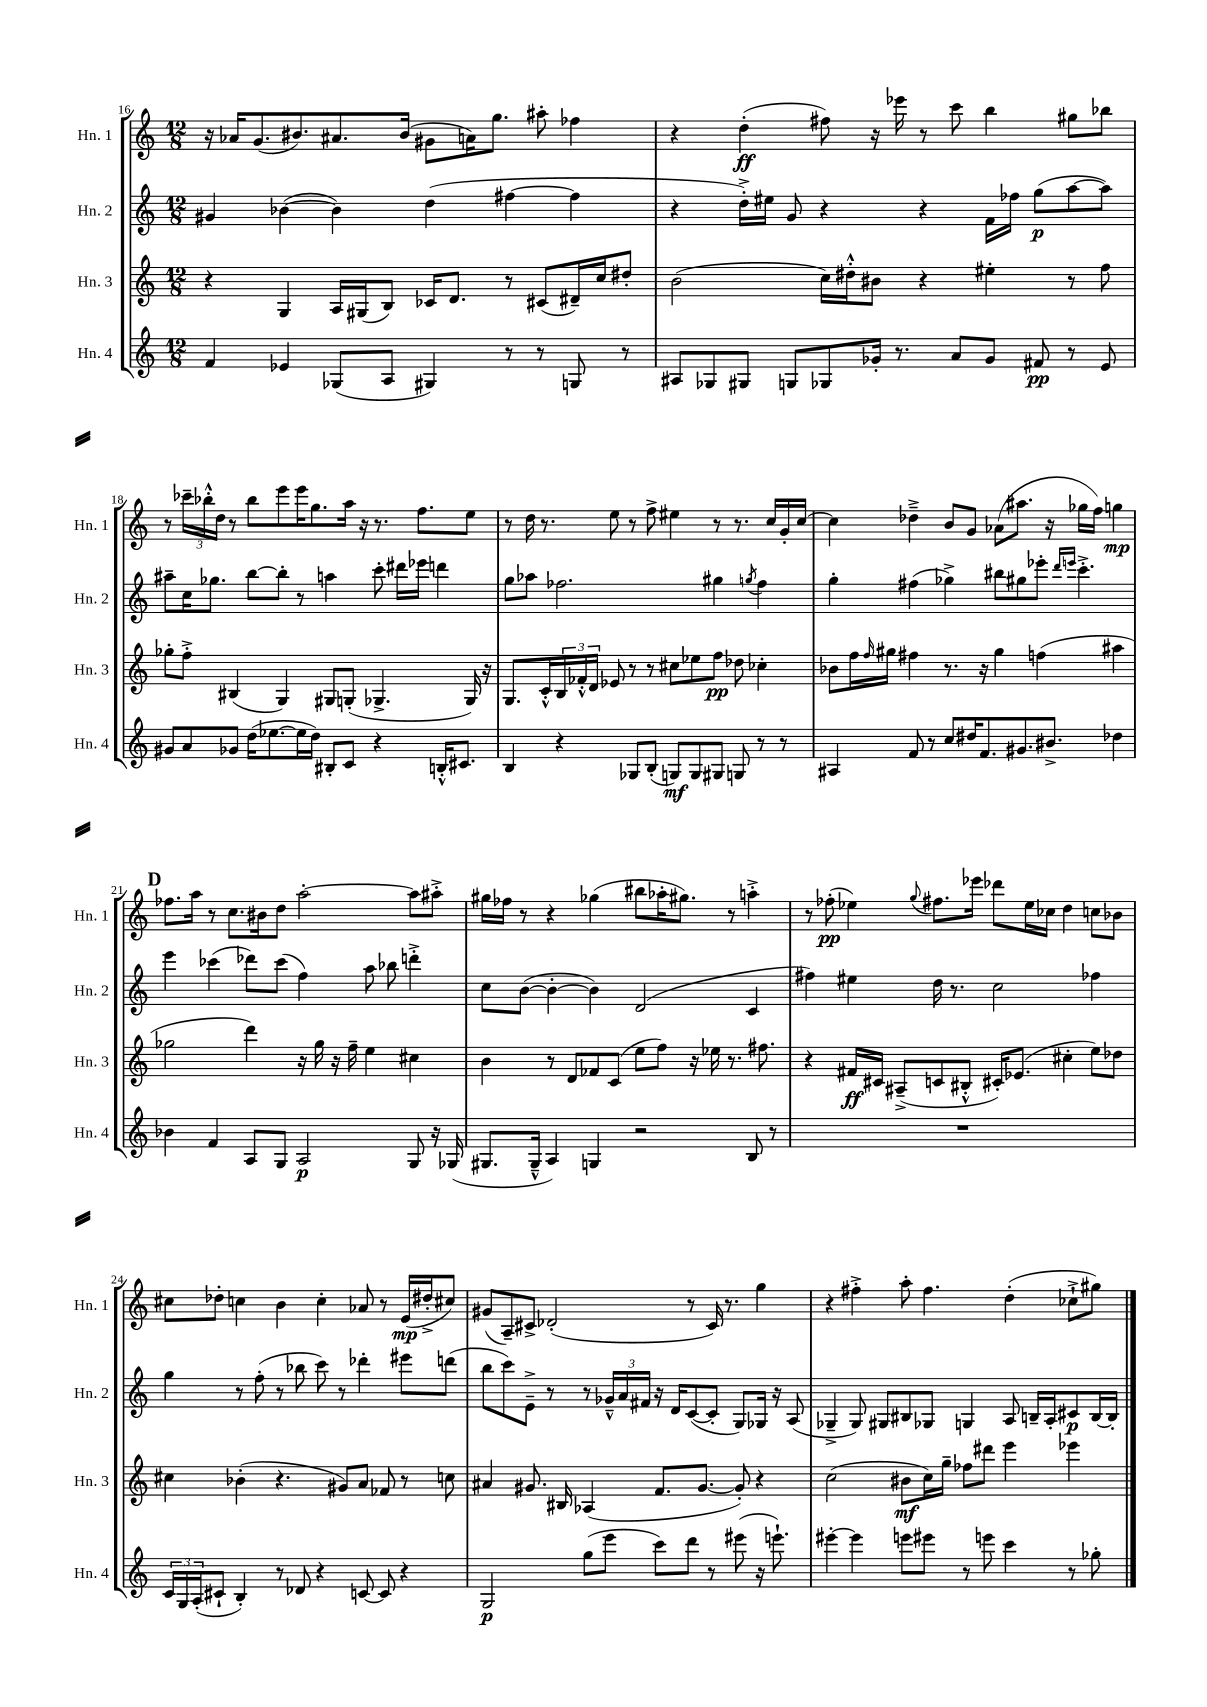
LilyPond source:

<<
\new StaffGroup <<
\new Staff = "s0" \with { instrumentName = "Hn. 1" shortInstrumentName = "Hn. 1" } {
    \clef treble \key c \major \numericTimeSignature \time 12/8
    r16 aes'16 g'8.( bis'8.) ais'8. bis'16( gis'8 a'16) g''8. ais''8-. fes''4 |
    r4 d''4-.\ff( fis''8) r16 ees'''16 r8 c'''8 b''4 gis''8 bes''8 |
    r8 \tuplet 3/2 { ces'''16-- bes''16-.-^ d''16 } r8 bes''8 e'''8 e'''16 g''8. a''16 r16 r8. f''8. e''8 |
    r8 d''16 r8. e''8 r8 f''8-> eis''4 r8 r8. c''16 g'16-. c''16~ |
    c''4 des''4---> b'8 g'8 aes'8( ais''8. r16 ges''16 f''16) g''4\mp |
    \mark \markup { \bold "D" } fes''8. a''16 r8 c''8. bis'16 d''8 a''2~-. a''8 ais''8-.-> |
    gis''16 fes''16 r8 r4 ges''4( bis''8 aes''16-. gis''8.) r8 a''4-.-> |
    r8 fes''8-.\pp( ees''4) \appoggiatura { g''8 } fis''8. ees'''16 des'''8 ees''16 ces''16 d''4 c''8 bes'8 |
    cis''8 des''8-. c''4 b'4 c''4-. aes'8 r8 e'16\mp( dis''16-.-> cis''8) |
    gis'8( a8--) cis'8-> des'2-.( r8 cis'16) r8. g''4 |
    r4 fis''4-.-> a''8-. fis''4. d''4-.( ces''8-!-> gis''8) \bar "|." |
}
\new Staff = "s1" \with { instrumentName = "Hn. 2" shortInstrumentName = "Hn. 2" } {
    \clef treble \key c \major \numericTimeSignature \time 12/8
    gis'4 bes'4~( bes'4) d''4( fis''4~ fis''4 |
    r4 d''16-.->) eis''16 g'8 r4 r4 f'16 fes''16 g''8\p( a''8~ a''8) |
    ais''8-- c''16 ges''8. b''8~ b''8-. r8 a''4 c'''8-. dis'''16 ees'''16 d'''4 |
    g''8 aes''8 fes''2. gis''4 \acciaccatura { g''8 } fes''4 |
    g''4-. fis''4( ges''4->) bis''8 gis''8 ees'''8-. \grace { d'''16 e'''16 } c'''4.-.-> |
    \mark \markup { \bold "D" } e'''4 ces'''4( des'''8) ces'''8( f''4) a''8 bes''8 d'''4-.-> |
    c''8 b'8~( b'4~-. b'4) d'2( c'4 |
    fis''4) eis''4 d''16 r8. c''2 fes''4 |
    g''4 r8 f''8-.( r8 bes''8 c'''8) r8 des'''4-. eis'''8 d'''8( |
    b''8 c'''8) e'8---> r8 r8 \tuplet 3/2 { ges'16---^ a'16 fis'16 } r16 d'16 c'8~( c'8-. g8) ges16 r16 a8( |
    ges4---> ges8) gis8 bis8 ges8 g4 a8 b16-- a16-. cis'8\p b16~ b16-. \bar "|." |
}
\new Staff = "s2" \with { instrumentName = "Hn. 3" shortInstrumentName = "Hn. 3" } {
    \clef treble \key c \major \numericTimeSignature \time 12/8
    r4 g4 a16 gis16( b8) ces'16 d'8. r8 cis'8( dis'16--) c''16 dis''8-. |
    b'2( c''16) dis''16-.-^ bis'8 r4 eis''4-. r8 f''8 |
    ges''8-. f''8-.-> bis4( g4) gis8 g8-.( ges4.-> ges16) r16 |
    g8. c'16-.-^ \tuplet 3/2 { b16 fes'16-.-^ d'16 } ees'8 r8 r8 cis''8 ees''8 f''8\pp des''8 ces''4-. |
    bes'8 f''16 \grace { f''16 } gis''16 fis''4 r8. r16 gis''4 f''4( ais''4 |
    \mark \markup { \bold "D" } ges''2 d'''4) r16 ges''16 r16 f''16-- e''4 cis''4 |
    b'4 r8 d'8 fes'8 c'8( e''8 f''8) r16 ees''16 r8. fis''8. |
    r4 fis'16\ff cis'16 ais8--->( c'8 bis8-.-^ cis'16-.) ees'8.( cis''4-. e''8) des''8 |
    cis''4 bes'4-.( r4. gis'8) a'8 fes'8 r8 c''8 |
    ais'4 gis'8. bis16 aes4( f'8. gis'8.~ gis'8-.) r4 |
    c''2( bis'8\mf c''16) g''16-- fes''8 dis'''8 e'''4 ees'''4 \bar "|." |
}
\new Staff = "s3" \with { instrumentName = "Hn. 4" shortInstrumentName = "Hn. 4" } {
    \clef treble \key c \major \numericTimeSignature \time 12/8
    f'4 ees'4 ges8( a8 gis4) r8 r8 g8 r8 |
    ais8 ges8 gis8 g8 ges8 ges'16-. r8. a'8 ges'8 fis'8\pp r8 e'8 |
    gis'8 a'8 ges'8 d''16( ees''8.~ ees''16 d''16) bis8-. c'8 r4 b16-.-^ cis'8. |
    b4 r4 ges8 b8-.( g8\mf) g8 gis8 g8 r8 r8 |
    ais4 f'8 r8 c''8 dis''16 f'8. gis'8. bis'8.-> des''4 |
    \mark \markup { \bold "D" } bes'4 f'4 a8 g8 a2\p g8 r16 ges16( |
    gis8. gis16---^ a4) g4 r2 b8 r8 |
    R1. |
    \tuplet 3/2 { c'16 g16 a16-.( } cis'8-! b4-.) r8 des'8 r4 c'8~ c'8 r4 |
    g2\p g''8( e'''8 c'''8) d'''8 r8 eis'''8( r16 e'''8.-!) |
    eis'''4~-. eis'''4 e'''8 eis'''8 r8 e'''8 c'''4 r8 ges''8-. \bar "|." |
}
>>
>>
\layout { \context { \Score currentBarNumber = #16 } }
